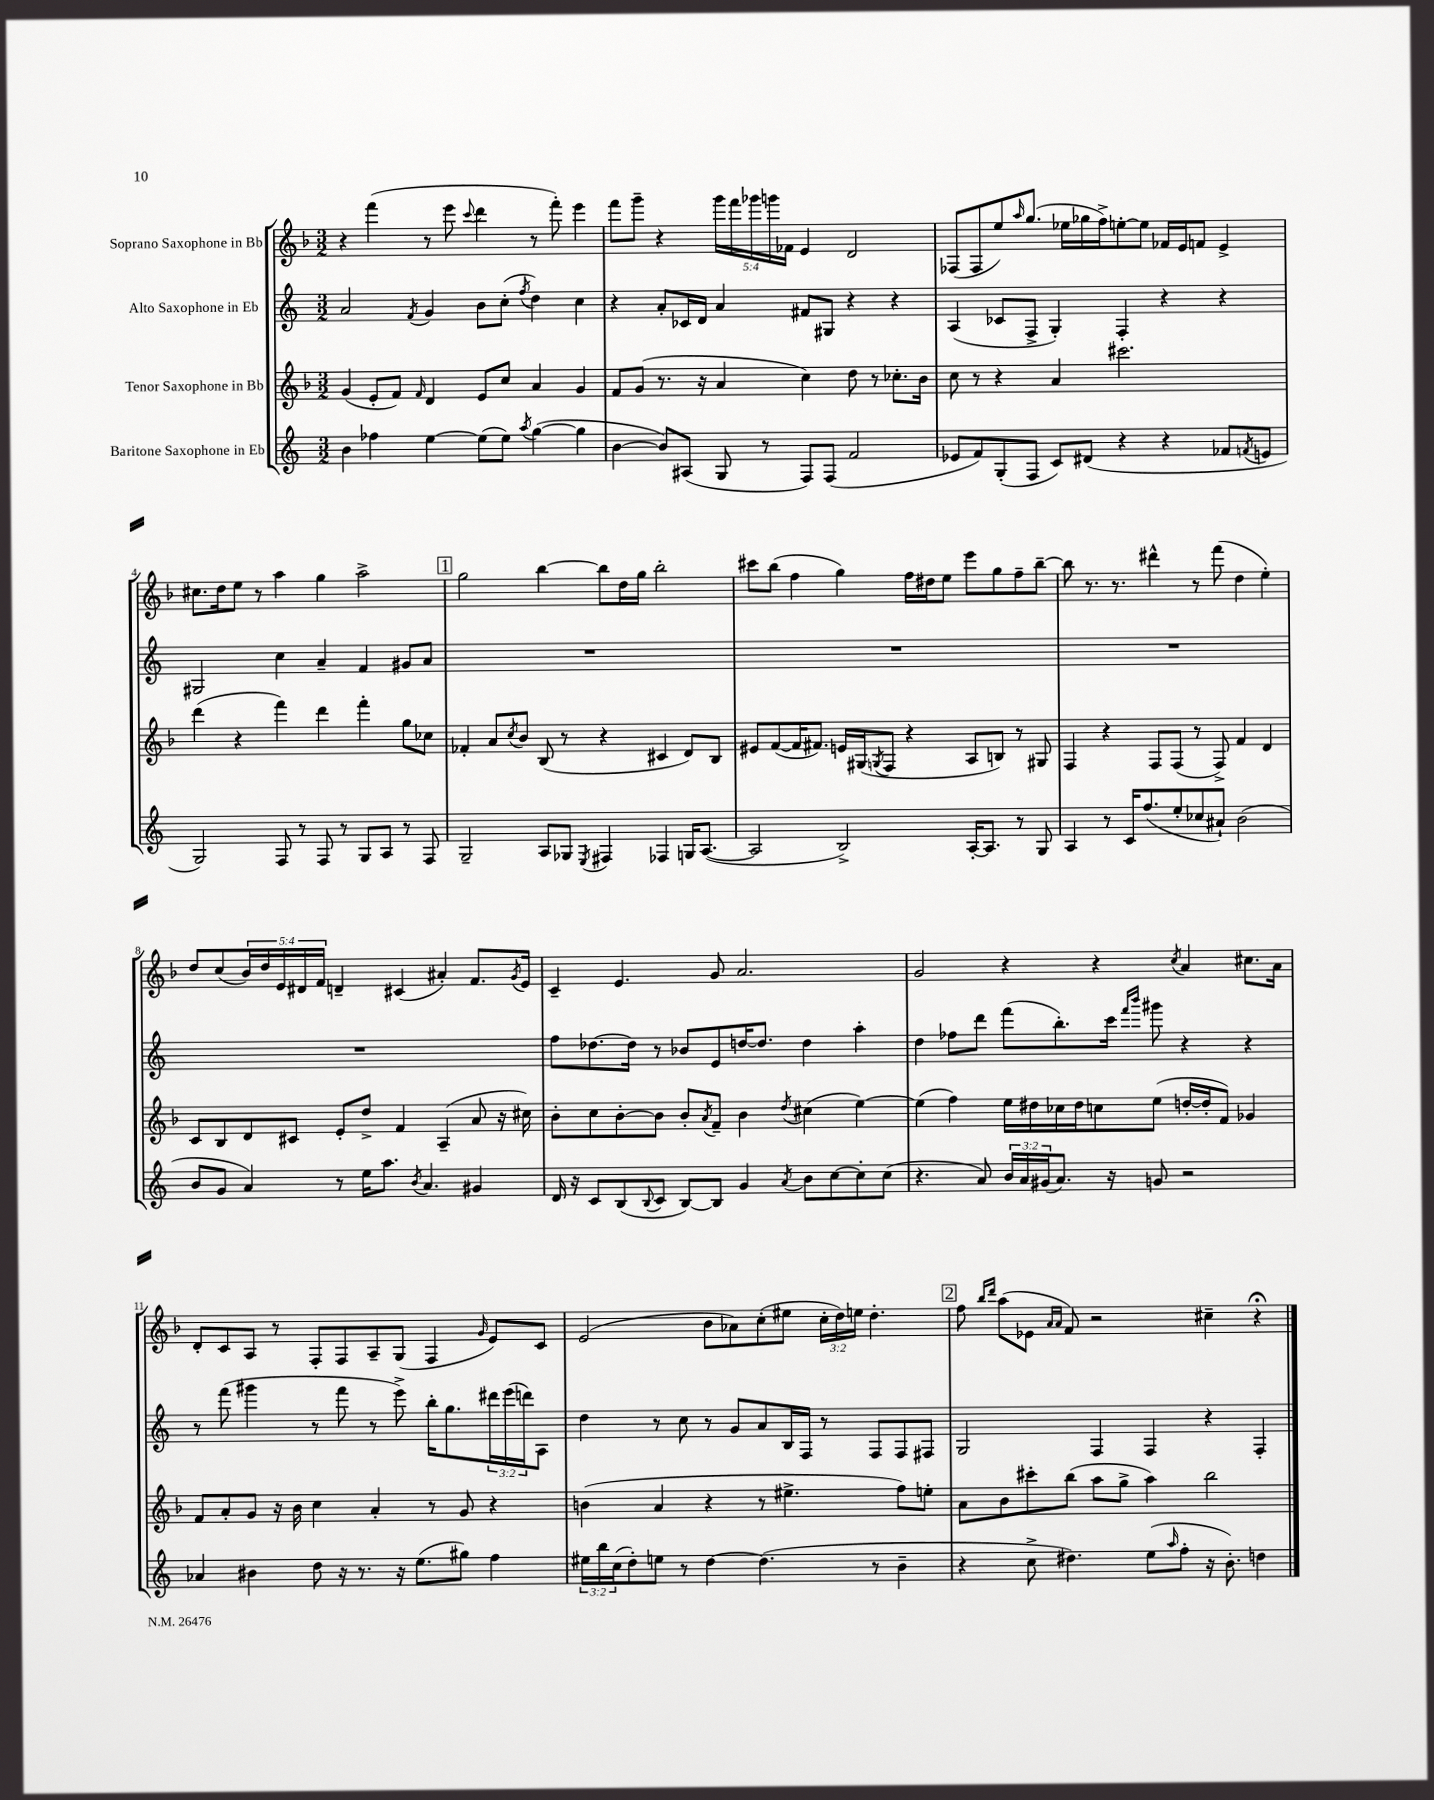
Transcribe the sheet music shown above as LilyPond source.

<<
\new StaffGroup <<
\new Staff = "s0" \with { instrumentName = "Soprano Saxophone in Bb" } {
    \clef treble \key f \major \numericTimeSignature \time 3/2 \override Staff.TupletNumber.text = #tuplet-number::calc-fraction-text
    r4 f'''4( r8 e'''8 \appoggiatura { c'''8 } d'''4 r8 f'''8-.) e'''4 |
    f'''8 g'''8-- r4 \tuplet 5/4 { g'''16 f'''16 ges'''16 g'''16 fes'16 } e'4 d'2 |
    fes8( fes8 e''8) \grace { a''16 } g''8.( ees''16 ges''16 f''16->) e''8~-. e''8 fes'16 e'16 f'8 e'4-> |
    cis''8. d''16 e''8 r8 a''4 g''4 a''2-> |
    \mark \markup { \box "1" } g''2 bes''4~ bes''8 d''16 g''16 bes''2-. |
    cis'''8 bes''8( f''4 g''4) f''16 dis''16 e''8 e'''8 g''8 f''8-- bes''8~-- |
    bes''8 r8. r8. dis'''4-^ r8 f'''8( d''4 e''4-.) |
    d''8 c''8( \tuplet 5/4 { bes'16) d''16 e'16 dis'16 f'16 } d'4-- cis'4( ais'4-.) f'8. \acciaccatura { g'8 } e'16 |
    c'4-- e'4. g'8 a'2. |
    g'2 r4 r4 \acciaccatura { c''8 } a'4 cis''8. a'16 |
    d'8-. c'8 a8 r8 f8-. f8 a8-- g8( f4 \grace { g'16 } e'8) c'8 |
    e'2( bes'8 aes'8) c''8-.( eis''8 \tuplet 3/2 { c''16-. d''16) e''16 } d''4.-. |
    \mark \markup { \box "2" } f''8 \grace { bes''16 d'''16 } a''8( ees'8 \grace { a'16 a'16 } f'8) r2 cis''4-- r4\fermata \bar "|." |
}
\new Staff = "s1" \with { instrumentName = "Alto Saxophone in Eb" } {
    \clef treble \key c \major \numericTimeSignature \time 3/2 \override Staff.TupletNumber.text = #tuplet-number::calc-fraction-text
    a'2 \acciaccatura { f'8 } g'4 b'8 c''8-.( \acciaccatura { f''8 } d''4) c''4 |
    r4 a'8-. ces'16 d'16 a'4 fis'8 gis8 r4 r4 |
    a4( ces'8 f8-> g4-.) f4-. r4 r4 |
    gis2 c''4 a'4-- f'4 gis'8 a'8 |
    \mark \markup { \box "1" } R1. |
    R1. |
    R1. |
    R1. |
    f''8 des''8.~ des''16 r8 bes'8 e'8 d''16~ d''8. d''4 a''4-. |
    d''4 fes''8 d'''8 f'''8( b''8.-.) c'''16 \grace { f'''16 b'''16 } gis'''8 r4 r4 |
    r8 f'''8( gis'''4 r8 f'''8 r8 e'''8->) b''16-. g''8. \tuplet 3/2 { dis'''16 e'''16( d'''16) } a8 |
    d''4 r8 c''8 r8 g'8 a'8 b16 f16 r8 f8 f8 fis8 |
    \mark \markup { \box "2" } g2 f4 f4 r4 f4-. \bar "|." |
}
\new Staff = "s2" \with { instrumentName = "Tenor Saxophone in Bb" } {
    \clef treble \key f \major \numericTimeSignature \time 3/2
    g'4( e'8-. f'8) \grace { f'16 } d'4 e'8 c''8 a'4 g'4 |
    f'8 g'8( r8. r16 a'4 c''4) d''8 r8 ces''8.-. bes'16 |
    c''8 r8 r4 a'4 cis'''2. |
    d'''4( r4 f'''4) d'''4 f'''4-. g''8 ces''8 |
    \mark \markup { \box "1" } fes'4-. a'8 \acciaccatura { c''8 } bes'8 bes8( r8 r4 cis'4 d'8) bes8 |
    eis'8 f'8~( f'16 fis'8.) e'16 gis16( \acciaccatura { g8 } f8 r4 a8 b8) r8 gis8 |
    f4 r4 f8 f8( r8 f8->) f'4 d'4 |
    c'8 bes8 d'8 cis'8 e'8-. d''8-> f'4 a4--( a'8 r16 cis''16) |
    bes'8-. c''8 bes'8~-. bes'8 bes'8-. \acciaccatura { a'8 } f'8-- bes'4 \acciaccatura { d''8 } cis''4( e''4~) |
    e''4( f''4) e''16 dis''16 ces''16 dis''16 c''8 e''8( d''16~-. d''16-. f'8) ges'4 |
    f'8 a'8-. g'8 r16 bes'16 c''4 a'4-. r8 g'8 r4 |
    b'4( a'4 r4 r8 eis''4.-> f''8) e''8-. |
    \mark \markup { \box "2" } a'8 bes'8 cis'''8-. bes''8( a''8 g''8-> a''4) bes''2 \bar "|." |
}
\new Staff = "s3" \with { instrumentName = "Baritone Saxophone in Eb" } {
    \clef treble \key c \major \numericTimeSignature \time 3/2 \override Staff.TupletNumber.text = #tuplet-number::calc-fraction-text
    b'4 fes''4 e''4~ e''8( e''8) \acciaccatura { a''8 } g''4~( g''4 |
    b'4~ b'8) ais8( g8 r8 f8) f8( f'2 |
    ees'8 f'8) g8-.( f8 c'8) dis'8( r4 r4 fes'8 \acciaccatura { f'8 } e'8 |
    g2) f8 r8 f8 r8 g8 a8 r8 f8 |
    \mark \markup { \box "1" } g2-- a8 ges8 \acciaccatura { e8 } fis4 fes4 g16 a8.~( |
    a2 b2->) a16~-. a8. r8 g8 |
    a4 r8 c'16 f''8.( e''8-. ces''8 ais'8-!) b'2( |
    b'8 g'8 a'4) r8 e''16 a''8. \acciaccatura { b'8 } a'4. gis'4 |
    d'16 r16 c'8 b8( \appoggiatura { b8 } c'8 b8~) b8 g'4 \acciaccatura { a'8 } b'8 c''8~ c''8-. c''8( |
    r4. a'8) \tuplet 3/2 { b'16 a'16 gis'16( } a'8.) r16 g'8 r2 |
    aes'4 bis'4 d''8 r16 r8. r16 e''8.( gis''8) f''4 |
    \tuplet 3/2 { eis''16 b''16 c''16( } d''8-.) e''8 r8 d''4~ d''4.( r8 b'4-- |
    \mark \markup { \box "2" } r4 c''8-> dis''4.) e''8( \grace { a''16 } f''8-. r16 b'8.-.) d''4 \bar "|." |
}
>>
>>
